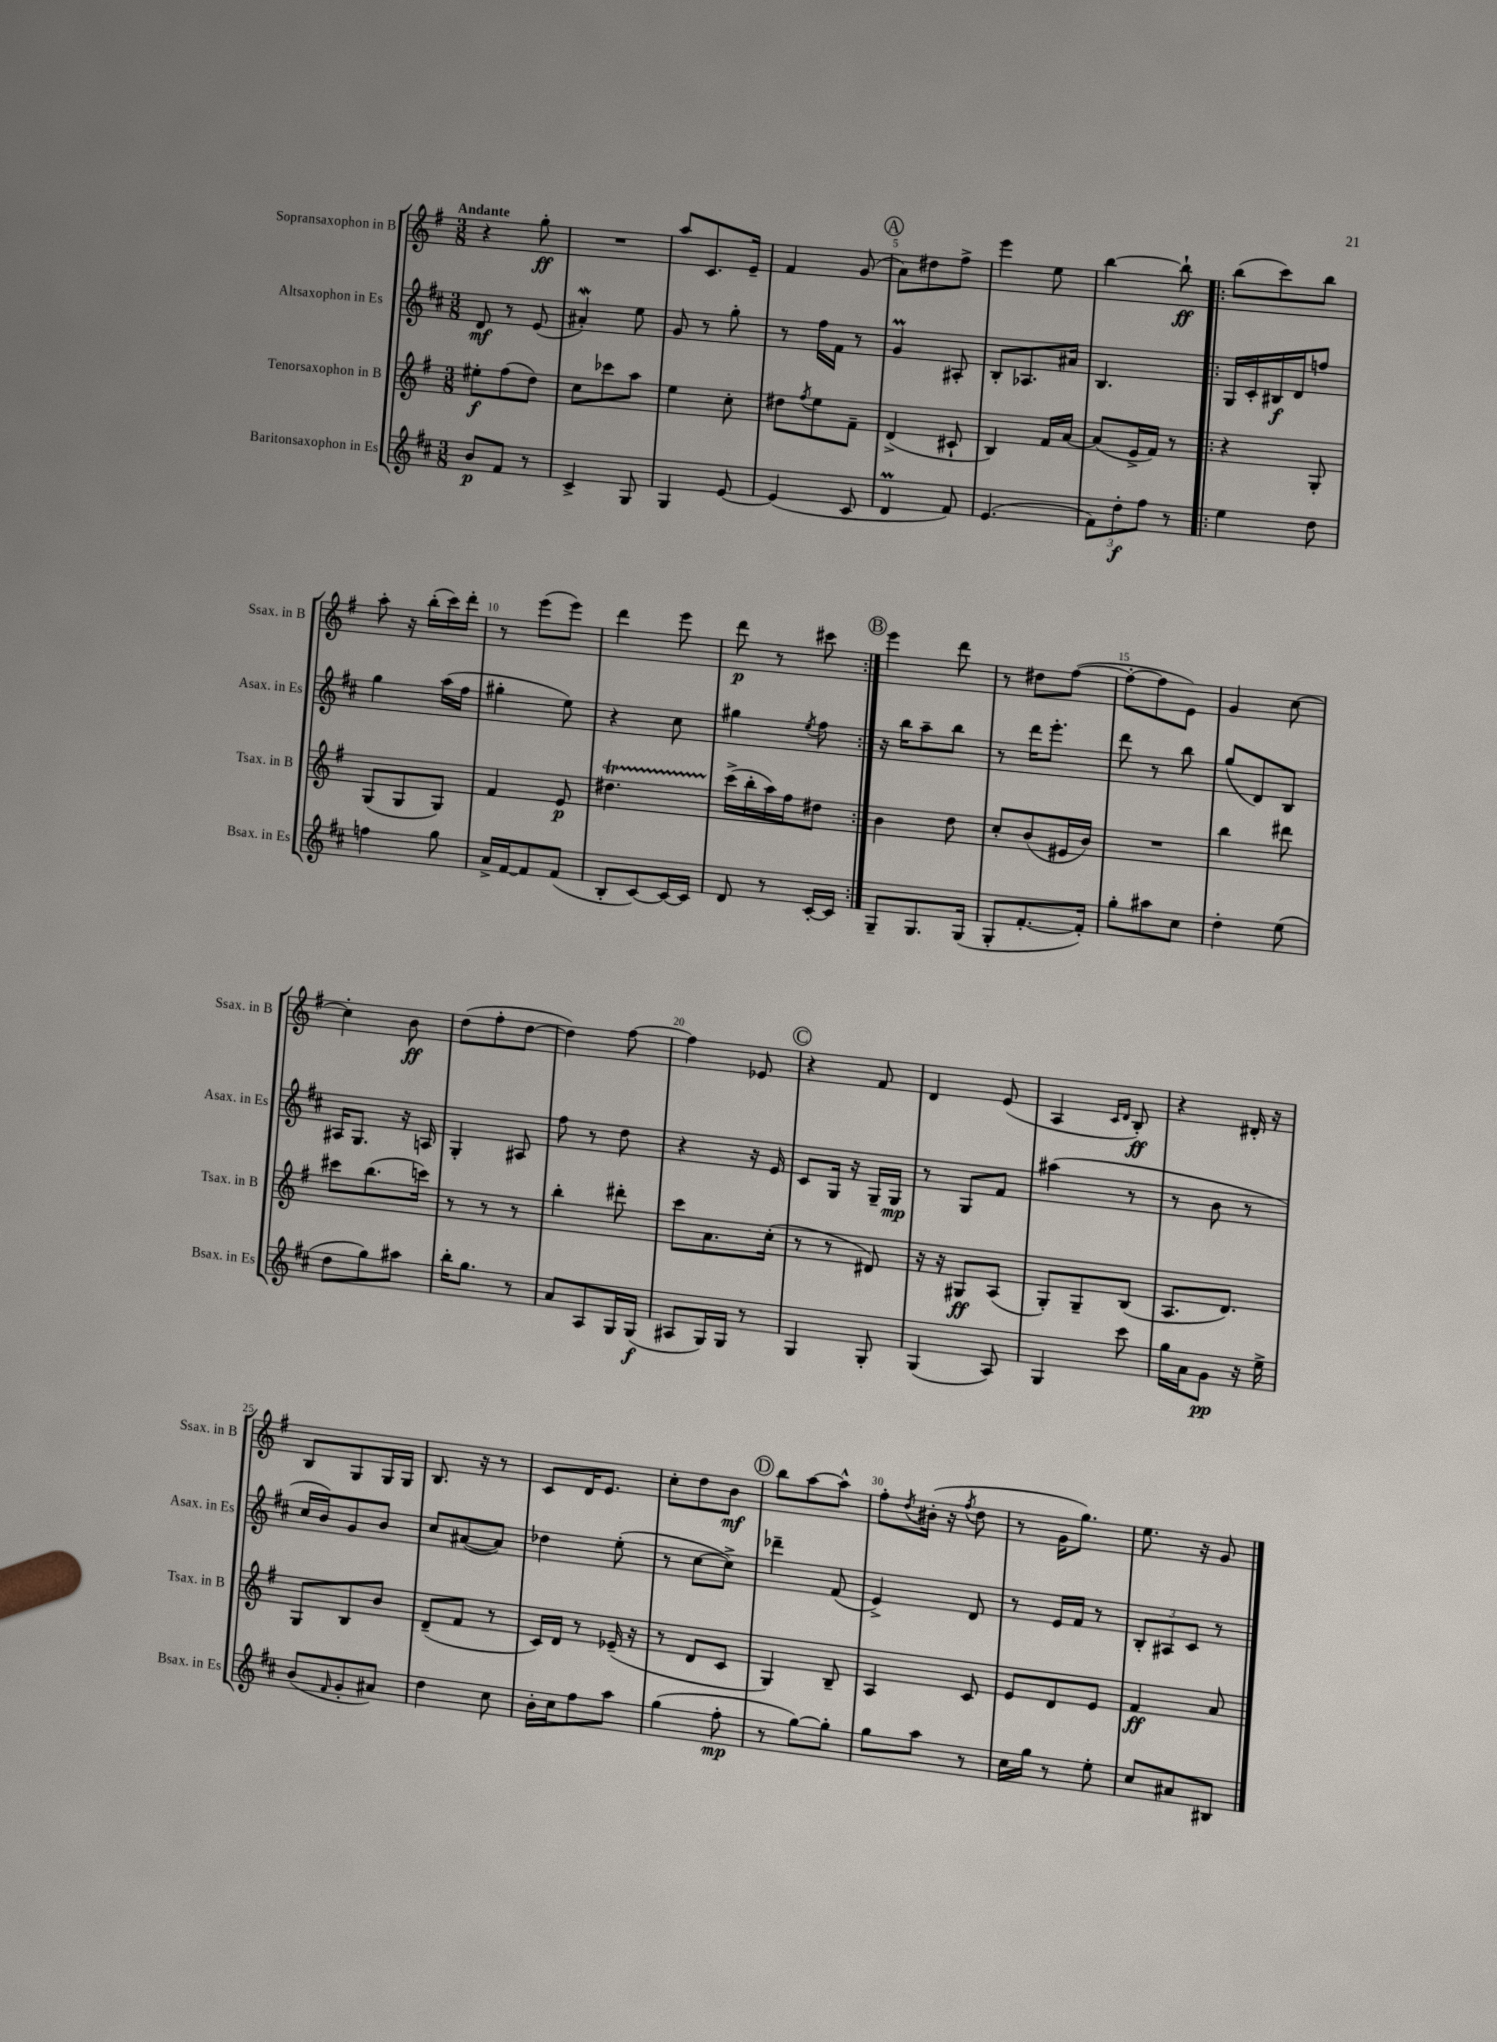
<<
\new StaffGroup <<
\new Staff = "s0" \with { instrumentName = "Sopransaxophon in B" shortInstrumentName = "Ssax. in B" } {
    \clef treble \key g \major \numericTimeSignature \time 3/8 \tempo "Andante"
    r4 g''8-.\ff |
    R4. |
    a''8 c'8. e'16-- |
    fis'4 g'8( |
    \mark \markup { \circle "A" } a'8) dis''8 fis''8-> |
    e'''4 e''8 |
    b''4~ b''8-!\ff |
    \repeat volta 2 { b''8( c'''8) b''8 |
    a''8-. r16 b''16-.( c'''16) d'''16-. |
    r8 e'''8( e'''8) |
    d'''4 e'''8 |
    d'''8\p r8 cis'''8 | }
    \mark \markup { \circle "B" } e'''4 d'''8 |
    r8 dis''8 fis''8~( |
    fis''8~-. fis''8 e'8) |
    g'4 c''8~ |
    c''4-. b'8\ff |
    d''8( fis''8-. d''8~ |
    d''4) fis''8~ |
    fis''4 ees'8 |
    \mark \markup { \circle "C" } r4 fis'8 |
    d'4 e'8( |
    a4 \grace { c'16 d'16 } b8-.\ff) |
    r4 dis'16-. r16 |
    b8 g8 g16 g16 |
    b8. r16 r8 |
    c'8 d'16 e'8. |
    c''8-. d''8 b'8\mf |
    \mark \markup { \circle "D" } b''8 a''8~ a''8-^ |
    fis''8-. \acciaccatura { d''8 } bis'16-.( r16 \acciaccatura { fis''8 } d''8 |
    r8 g'16 g''8.) |
    e''8. r16 g'8 \bar "|." |
}
\new Staff = "s1" \with { instrumentName = "Altsaxophon in Es" shortInstrumentName = "Asax. in Es" } {
    \clef treble \key d \major \numericTimeSignature \time 3/8
    d'8\mf r8 e'8( |
    ais'4-.\mordent) e''8 |
    g'8 r8 g''8-. |
    r8 fis''16 fis'16 r8 |
    \mark \markup { \circle "A" } g'4\prall ais8-. |
    b8-. aes8. ais'16 |
    b4. |
    \repeat volta 2 { g16 cis'16-. bis16\f d'16 f''8 |
    g''4 a''16( fis''16 |
    gis''4-. e''8) |
    r4 cis''8 |
    gis''4 \acciaccatura { e''8 } fis''8 | }
    \mark \markup { \circle "B" } r16 b''16 a''8-- b''8 |
    r8 d'''16 e'''8.-. |
    d'''8 r8 b''8 |
    g''8( d'8) b8 |
    ais16 g8. r16 a16 |
    g4-. ais8 |
    fis''8 r8 d''8 |
    r4 r16 e'16 |
    \mark \markup { \circle "C" } cis'8 g16 r16 g16-- g16\mp |
    r8 g8 fis'8 |
    ais''4( r8 |
    r8 b'8 r8 |
    cis''16 b'16) g'8 b'8 |
    cis''8 ais'8~( ais'8) |
    des''4 e''8-.( |
    r8 cis''8~ cis''8->) |
    \mark \markup { \circle "D" } des'''4-- fis'8( |
    e'4->) d'8 |
    r8 e'16 fis'16 r8 |
    \tuplet 3/2 { b8-. ais8 cis'8 } r8 \bar "|." |
}
\new Staff = "s2" \with { instrumentName = "Tenorsaxophon in B" shortInstrumentName = "Tsax. in B" } {
    \clef treble \key g \major \numericTimeSignature \time 3/8
    eis''8-.\f fis''8( d''8) |
    c''8 ces'''8 a''8 |
    e''4 c''8-. |
    dis''8 \acciaccatura { fis''8 } e''8 fis'8-- |
    \mark \markup { \circle "A" } d'4->( cis'8-! |
    b4) fis'16 a'16~ |
    a'8( e'16-> fis'16) r8 |
    \repeat volta 2 { r4 g8-. |
    g8( g8 g8) |
    fis'4 e'8\p |
    dis''4.\startTrillSpan |
    c'''16->\stopTrillSpan( b''16-. a''16) fis''16 dis''8 | }
    \mark \markup { \circle "B" } b'4 d''8 |
    c''8-. b'8( eis'16 b'16) |
    R4. |
    b''4 dis'''8 |
    cis'''8 b''8.( c'''16) |
    r8 r8 r8 |
    b''4-. dis'''8-. |
    c'''8 a'8. c''16-.( |
    \mark \markup { \circle "C" } r8 r8 dis'8) |
    r16 r16 gis8\ff a8( |
    g8-.) g8-- b8( |
    a8. d'8.) |
    g8 b8 b'8 |
    d'8--( fis'8 r8 |
    c'16) d'16 r8 ees'16--( r16 |
    r8 d'8 c'8 |
    \mark \markup { \circle "D" } g4) b8-- |
    a4 c'8 |
    e'8 d'8 e'8 |
    fis'4\ff a'8 \bar "|." |
}
\new Staff = "s3" \with { instrumentName = "Baritonsaxophon in Es" shortInstrumentName = "Bsax. in Es" } {
    \clef treble \key d \major \numericTimeSignature \time 3/8
    b'8\p fis'8 r8 |
    cis'4-> g8 |
    g4 e'8~ |
    e'4( cis'8 |
    \mark \markup { \circle "A" } d'4\prall fis'8) |
    e'4.( |
    \tuplet 3/2 { fis'8) d''8-.\f fis''8 } r8 |
    \repeat volta 2 { e''4 d''8 |
    f''4 g''8 |
    a'16-> fis'16~ fis'8 fis'8( |
    b8-. cis'8~) cis'16~ cis'16 |
    d'8 r8 cis'16~-. cis'16 | }
    \mark \markup { \circle "B" } g8-- g8. g16( |
    g8-. fis'8.~-. fis'16-.) |
    g''8-. ais''8 cis''8 |
    d''4-. e''8( |
    d''8 g''8) ais''8 |
    b''16-. g''8. r8 |
    a'8 a8 g16 g16\f( |
    ais8 g16) g16 r8 |
    \mark \markup { \circle "C" } g4 g8-. |
    g4( a8) |
    g4 cis'''8 |
    g''16 a'16 g'8\pp r16 e''16-> |
    b'8( \grace { fis'16 } g'8-. ais'8) |
    d''4 cis''8 |
    b'16-. cis''16 fis''8 a''8 |
    g''4( fis''8-.\mp |
    \mark \markup { \circle "D" } r8 g''8~) g''8-. |
    g''8 a''8 r8 |
    cis''16 g''16 r8 e''8-. |
    cis''8 ais'8 bis8 \bar "|." |
}
>>
>>
\layout { \context { \Score \override BarNumber.break-visibility = ##(#f #t #t) barNumberVisibility = #(every-nth-bar-number-visible 5) } }
